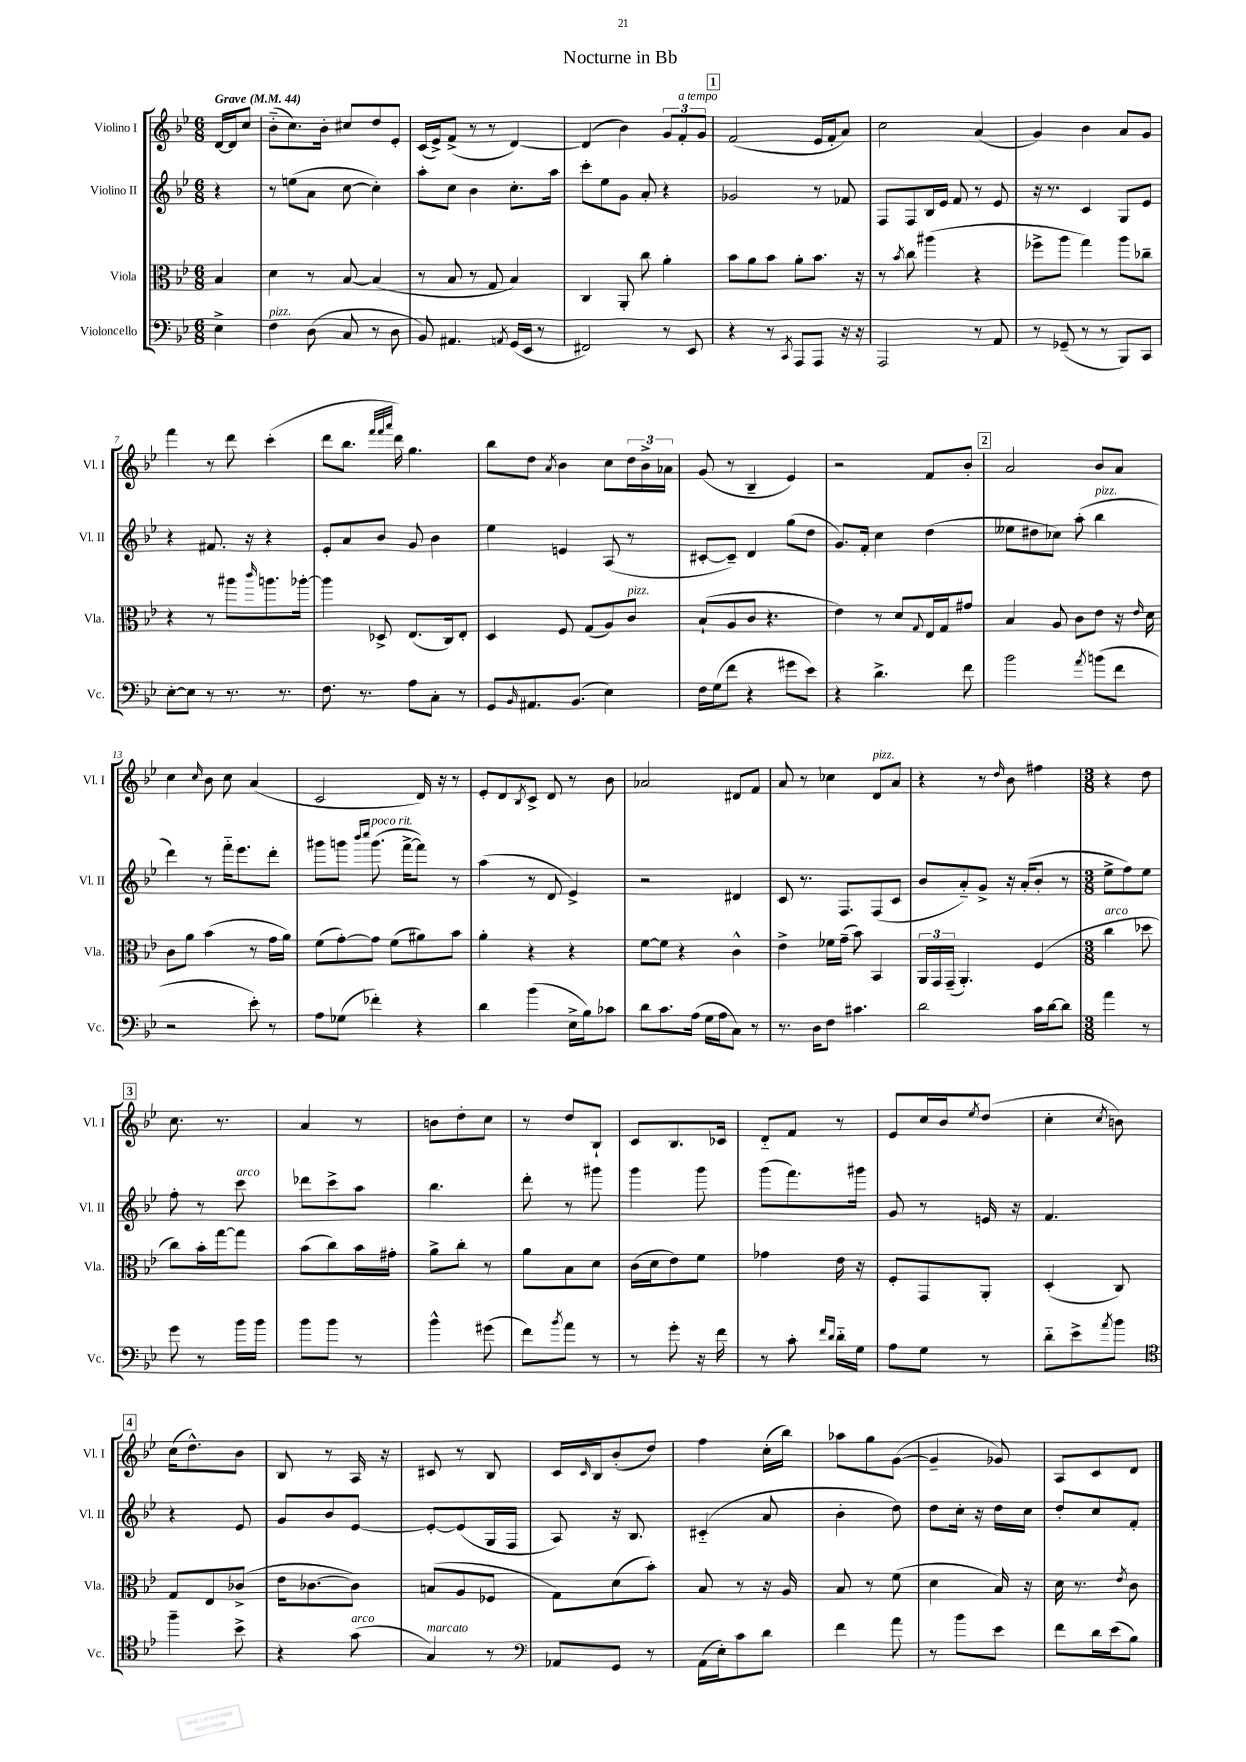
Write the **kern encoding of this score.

**kern	**kern	**kern	**kern
*part4	*part3	*part2	*part1
*staff4	*staff3	*staff2	*staff1
*I"Violoncello	*I"Viola	*I"Violino II	*I"Violino I
*I'Vc.	*I'Vla.	*I'Vl. II	*I'Vl. I
*clefF4	*clefC3	*clefG2	*clefG2
*k[b-e-]	*k[b-e-]	*k[b-e-]	*k[b-e-]
*M6/8	*M6/8	*M6/8	*M6/8
*MM44	*MM44	*MM44	*MM44
=	=	=	=
!	!	!	!LO:TX:a:B:t=Grave
4E-^\	4B-/	4r	[16d/LL
.	.	.	16d/J]
.	.	.	8cc/J
=1	=1	=1	=1
!LO:TX:a:i:t=pizz.	!	!	!
4F\	4d\	8r	(8b-\L
.	.	(8een\L	8.cc\)
(8D\	8r	8a\J	.
.	.	.	16b-'\Jk
8C/	[8B-/	[8cc\	8cc#X/L
8r	(4B-/]	4cc'\])	8dd/
8D\	.	.	8e-'/J
=2	=2	=2	=2
8BB-/)	8r	8aa'\L	(16c/LL
.	.	.	16e-^/J)
4.AA#X/	8B-/	8cc\J	(8f^/J
.	8r	4b-\	8r
.	8G/	.	8r
8qAAn/	.	.	.
(16GG/LL	4B-/)	8.cc'\L	[4d/)
16EE-/JJ	.	.	.
8r	.	.	.
.	.	16aa\Jk	.
=3	=3	=3	=3
2FF#X/)	4C/	8ccc'\L	(4d/]
.	.	8ee-\	.
.	8AA'/	8g\J	4b-\)
.	8cc\	8a'/	.
8r	4a'\	4r	12g/L
!	!	!	!LO:TX:a:i:t=a tempo
.	.	.	12f'/
8EE-/	.	.	.
.	.	.	12g/J
!!LO:REH:place=s1:t=1
=4	=4	=4	=4
4r	8b-\L	2g-X/	(2f/
.	8a\	.	.
8r	8b-\J	.	.
8qCC/	.	.	.
8AAA/L	8a'\L	.	.
8AAA/J	8.b-\J	8r	16e-/LL
.	.	.	16f'/J
16r	.	8f-X/	8a/J)
16r	16r	.	.
=5	=5	=5	=5
2AAA/	8r	8F/L	2cc\
.	8qb-/	.	.
.	8cc\	8F/	.
.	(4aa#X\	16B-/L	.
.	.	16e-/JJ	.
.	.	8f/	.
8r	4r	8r	(4a/
8AA/	.	8e-/	.
=6	=6	=6	=6
8r	8ff-X^\L	16r	4g/)
.	.	8.r	.
(8GG-X~/	8aa\J	.	.
8r	4gg\)	4c/	4b-\
8r	.	.	.
8BBB-/L)	8aa\L	8G/L	8a/L
8CC/J	8cc-X~\J	8e-/J	8g/J
!!LO:LB:g=z
=7	=7	=7	=7
[8E-'\L	4r	4r	4fff\
8E-\J]	.	.	.
8r	8r	8.f#X/	8r
8.r	8aa#X\L	.	8ddd\
.	.	16r	.
.	16qqccc/	.	.
.	8.aan\	4r	(4ccc'\
8.r	.	.	.
.	[16aa-X'\Jk	.	.
=8	=8	=8	=8
8.F\	4aa-\]	8e-'/L	8ddd\L
.	.	8a/	8.bb-\J
8.r	.	.	.
.	8D-X^/	8b-/J	.
.	.	.	32qqfff/LLL
.	.	.	32qqfff/
.	.	.	32qqaaa/JJJ
.	.	.	16ddd\)
8A\L	(8.E-/L	8g/	4.gg\
8C'\J	.	4b-\	.
.	16C/k)	.	.
8r	8E-'/J	.	.
=9	=9	=9	=9
8GG/L	4D/	4ee-\	8bb-\L
16qqBB-/	.	.	.
8.AA#X/	.	.	8dd\J
.	.	.	8qa/
.	8F/	4en/	4b-\
(8.BB-/J	.	.	.
.	(8G/L	.	.
4E-\)	8A/)	(8A/	8cc\L
!	!LO:TX:a:i:t=pizz.	!	!
.	8c/J	8r	24dd\L
.	.	.	24b-^\
.	.	.	24a-X\JJ
=10	=10	=10	=10
16F\LL	(8B-`/L	[8c#X'/L	(8g/
(16G\J	.	.	.
8f\J	8A/	8c#~/J])	8r
4r	8c/J	4d/	4B-~/
.	4.r	.	.
8g#X\L	.	(8gg\L	4e-/)
8e-\J)	.	8dd\J	.
=11	=11	=11	=11
4r	4e-\)	8.g/L)	2r
.	.	16f'/Jk	.
4.d^\	8r	4cc\	.
.	8d/L	.	.
.	8qqG/	.	.
.	16E-/L	(4dd\	8f/L
.	16G/J	.	.
8f\	8g#X/J	.	8b-'/J
!!LO:REH:place=s1:t=2
=12	=12	=12	=12
2b-\	4B-/	8ee--X\L	2a/
.	.	8dd#X\	.
.	8A/	8cc-X\J)	.
.	8c\L	(8aa'\	.
8qa/	.	.	.
!	!	!LO:TX:a:i:t=pizz.	!
(8bn\L	8e-\J	4bb-\	8b-/L
8f\J	16r	.	8a/J
.	16qqe-/	.	.
.	16d\	.	.
!!LO:LB:g=z
=13	=13	=13	=13
2r	8c\L	4ddd\)	4cc\
.	8a\J	.	.
.	.	.	16qqcc/
.	(4b-\	8r	8b-\
.	.	16fff\KL	8cc\
.	.	8.eee-\	.
8e-'\)	8r	.	(4a/
8r	16g\LL	8ddd'\J	.
.	16a\JJ)	.	.
=14	=14	=14	=14
8A\L	(8f\L	8ggg#X\L	2c/
(8G-X\J	[8g'\)	8gggn\J	.
.	.	16qqbbb-/LL	.
.	.	16qqcccc/JJ	.
!	!	!LO:TX:a:i:t=poco rit.	!
4f-X'\)	8g\J]	(8.ggg\	.
.	(8f\L	.	.
.	.	[16fff^\KL	.
4r	8a#X\)	8fff\J])	16d/)
.	.	.	16r
.	8b-\J	8r	8r
=15	=15	=15	=15
4d\	4a'\	(4aa\	8e-'/L
.	.	.	8d/
.	.	.	8qB-/
(4b-\	4r	8r	8c^/J
.	.	8d/	8d/
16E-^\LL	4r	4e-^/)	8r
16B-\J)	.	.	.
8c-X\J	.	.	8b-\
=16	=16	=16	=16
8d\L	[8f\L	2r	2a-X/
8.c\	8f\J]	.	.
.	4r	.	.
(16A\Jk	.	.	.
16G\LL	.	.	.
16A\J	.	.	.
8C\J)	4c^^\	4d#X/	8d#X/L
8r	.	.	8f/J
=17	=17	=17	=17
8.r	4e-^\	8c/	8a/
.	.	8.r	8r
16D\KL	.	.	.
8F\J	16f-X\LL	.	4cc-X\
.	(16g~\JJ	8.F/L	.
4.c#X\	8b-\)	.	.
!	!	!	!LO:TX:a:i:t=pizz.
.	4BB-/	(8F/	8d/L
.	.	8c/J	8a/J
=18	=18	=18	=18
2d\	24AA/LL	8b-/L	4r
.	24GG/	.	.
.	(24GG~/JJ	.	.
.	4.AA'/)	8a/)	.
.	.	8g^/J	8r
.	.	.	16qqdd/
.	.	16r	8b-\
.	.	(16a'/KL	.
16c\LL	(4F/	8b-'/J	4ff#X\
[16d\J	.	.	.
8d\J]	.	8r	.
=19	=19	=19	=19
*M3/8	*M3/8	*M3/8	*M3/8
!	!LO:TX:a:i:t=arco	!	!
4a\	4cc\	8ee-^\L	4r
.	.	8ff\)	.
8r	8dd-X\	8ee-\J	8dd\
!!LO:LB:g=z
!!LO:REH:place=s1:t=3
=20	=20	=20	=20
8g\	8cc\L)	8ff'\	8.cc\
8r	16b-'\L	8r	.
.	[16gg\J	.	8.r
!	!	!LO:TX:a:i:t=arco	!
16b-\LL	8gg\J]	8ccc\	.
16b-\JJ	.	.	.
=21	=21	=21	=21
8b-\L	(8b-\L	8ddd-X\L	4a/
8b-\J	8cc\)	8ccc^\	.
8r	16b-\L	8aa\J	8r
.	16g#X'\JJ	.	.
=22	=22	=22	=22
4b-^^\	8a^\L	4.bb-\	8bn\L
.	8cc'\J	.	8dd'\
(8g#X\	8r	.	8cc\J
=23	=23	=23	=23
8f\L)	8a\L	8ddd'\	8r
8qb-/	.	.	.
8a\J	8B-\	8r	8dd/L
8r	8d\J	8ggg#X\	8B-`/J
=24	=24	=24	=24
8r	(16c\LL	4ggg\	8c/L
.	16d\J	.	.
8g'\	8e-\)	.	8.B-/
16r	8f\J	8ggg\	.
16f\	.	.	16c-X/Jk
=25	=25	=25	=25
8r	4g-X\	(8ggg\L	8d/L
8c'\	.	8.fff\)	8f/J
16qqf/LL	.	.	.
16qqd/JJ	.	.	.
16d\LL	16e-\	.	8r
16G\JJ	16r	16ggg#X\Jk	.
=26	=26	=26	=26
8A\L	8F'/L	8g/	8e-/L
8G\J	8GG/	8r	16cc/L
.	.	.	16b-/J
.	.	.	8qee-/
8r	8AA'/J	16en/	(8dd/J
.	.	16r	.
=27	=27	=27	=27
8d\L	(4D'/	4.f/	4cc'\
8e-^\	.	.	.
8qa/	.	.	8qcc/
8b-\J	8C/)	.	8bn\)
!!LO:LB:g=z
!!LO:REH:place=s1:t=4
=28	=28	=28	=28
*clefC4	*	*	*
4ff~\	8G/L	4r	(16cc\KL
.	.	.	8.dd^^\)
.	8E-/	.	.
8b-^\	(8c-X^/J	8e-/	8b-\J
=29	=29	=29	=29
4r	16e-\KL	8g/L	8B-/
.	[8.c-X\	.	.
.	.	8b-/	8r
!LO:TX:a:i:t=arco	!	!	!
(8g\	8c-\J])	[8e-/J	16A/
.	.	.	16r
=30	=30	=30	=30
!LO:TX:a:i:t=marcato	!	!	!
4G/)	(8Bn/L	8e-'/L_	8c#X/
.	8A/	(8e-/]	8r
8r	8F-X/J	16G/L	8B-/
.	.	16F/JJ	.
=31	=31	=31	=31
*clefF4	*	*	*
8AA-X/L	8G\L)	8A/)	16c/LL
.	.	.	16qqc/
.	.	.	16B-/J
8GG/J	(8d\	16r	(8b-'/
.	.	8.B-/	.
8r	8b-'\J)	.	8dd/J)
=32	=32	=32	=32
(16AA\LL	8B-/	(4c#X/	4ff\
16E-'\J)	.	.	.
8c\	8r	.	.
8d\J	16r	8a/	(16cc'\LL
.	16A/	.	16bb-\JJ)
=33	=33	=33	=33
4f\	8B-/	4b-'\	8aa-X\L
.	8r	.	8gg\
8a\	(8f\	8dd\)	([8g\J
=34	=34	=34	=34
8r	4d\	8dd\L	4g~/]
8b-\L	.	16cc'\Jk	.
.	.	16r	.
8e-\J	16B-/)	16dd\LL	8g-X/)
.	16r	16cc\JJ	.
=35	=35	=35	=35
8f\L	16d\	8dd'/L	8A/L
.	8.r	.	.
16d\L	.	8cc/	8c/
(16e-\J	.	.	.
.	8qe-/	.	.
8B-\J)	8c\	8f'/J	8d/J
==	==	==	==
*-	*-	*-	*-
